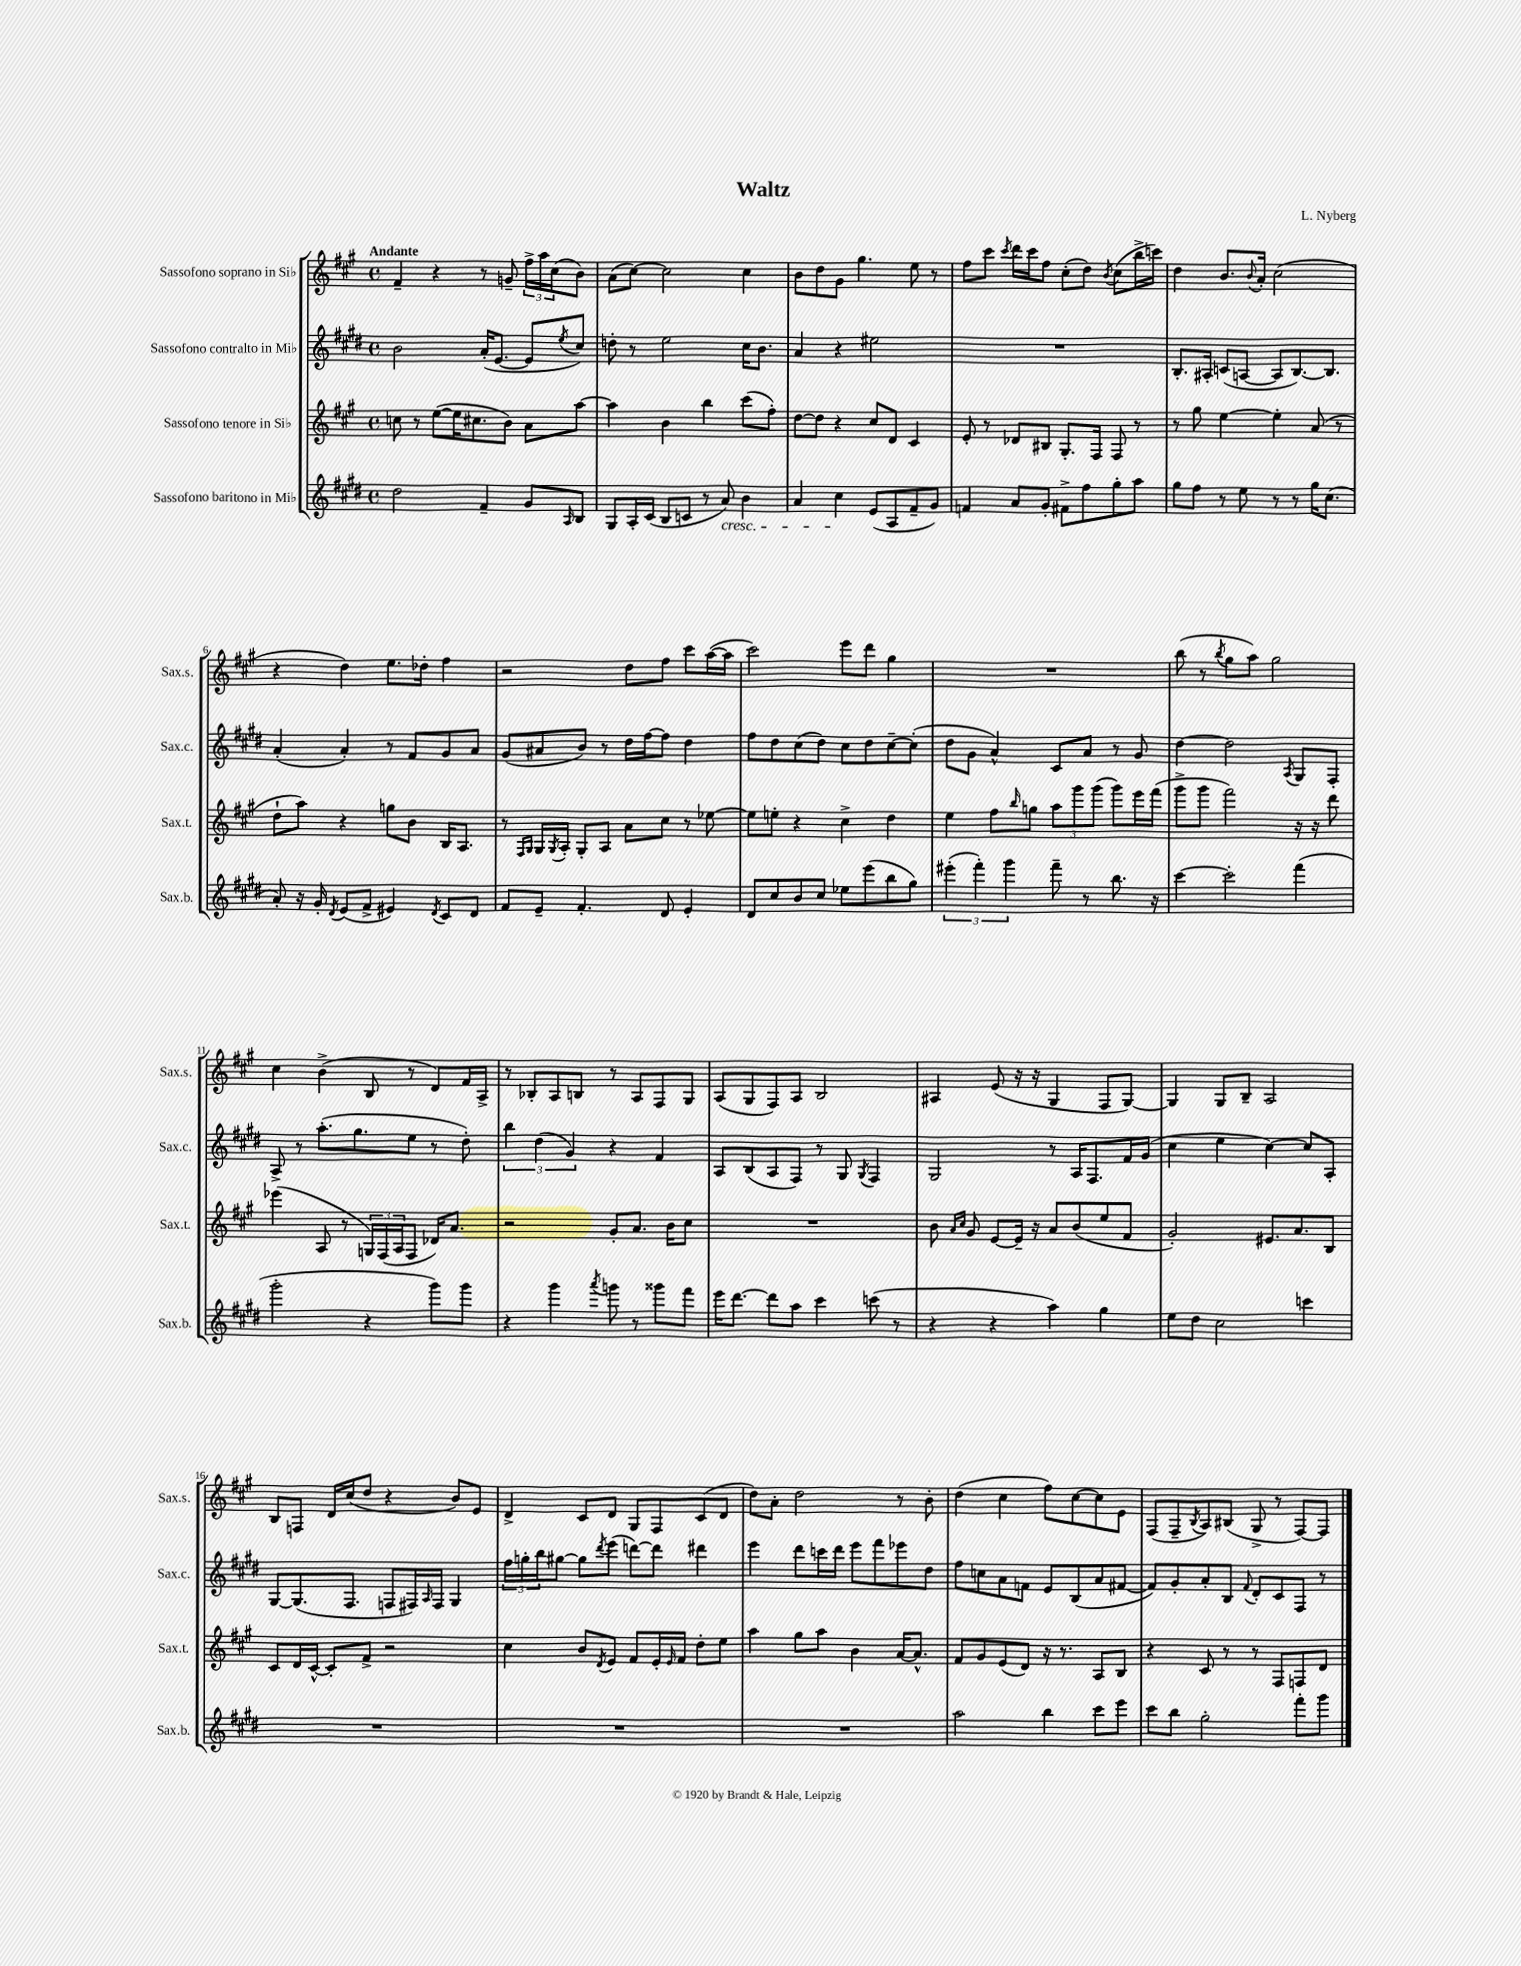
\header { title = "Waltz" composer = "L. Nyberg" }
<<
\new StaffGroup <<
\new Staff = "s0" \with { instrumentName = "Sassofono soprano in Sib" shortInstrumentName = "Sax.s." } {
    \clef treble \key a \major \defaultTimeSignature \time 4/4 \tempo "Andante"
    fis'4-- r4 r8 g'8-- \tuplet 3/2 { fis''16-> a''16 cis''16( } b'8) |
    a'8( cis''8~) cis''2 cis''4 |
    b'8 d''8 gis'8 gis''4. e''8 r8 |
    fis''8 cis'''8 \acciaccatura { cis'''8 } d'''16 cis'''16 fis''8 cis''8-.( d''8) \acciaccatura { b'8 } cis''8( b''16-> c'''16) |
    d''4 b'8. \appoggiatura { b'8 } a'16-. cis''2( |
    r4 d''4) e''8. des''16-. fis''4 |
    r2 d''8 fis''8 cis'''8 a''16~( a''16 |
    cis'''2) e'''8 d'''8 gis''4 |
    R1 |
    b''8( r8 \acciaccatura { b''8 } gis''8 a''8) gis''2 |
    cis''4 b'4->( b8 r8 d'8) fis'16 a16-> |
    r8 bes8-. a8 b8 r8 a8 fis8 gis8 |
    a8( gis8 fis8) a8 b2 |
    ais4 e'8( r16 r16 gis4 fis8 gis8~) |
    gis4 gis8 b8-- a2 |
    b8 f8 d'16 cis''16( d''8 r4 b'8) e'8 |
    d'4-> cis'8 d'8 gis8 fis8 cis'8( d'8 |
    d''8) a'8-. d''2 r8 b'8-. |
    d''4( cis''4 fis''8) cis''8~ cis''8 e'8 |
    fis8( fis8-- \acciaccatura { b8 } a8) bis8( gis8-> r8 fis8~) fis8 \bar "|." |
}
\new Staff = "s1" \with { instrumentName = "Sassofono contralto in Mib" shortInstrumentName = "Sax.c." } {
    \clef treble \key e \major \defaultTimeSignature \time 4/4
    b'2 a'16-.( e'8.~ e'8 \acciaccatura { e''8 } cis''8) |
    d''8-. r8 e''2 cis''16 b'8. |
    a'4 r4 eis''2 |
    R1 |
    b8.-. ais16-. c'8( a8~ a8 b8.~) b8. |
    a'4-.( a'4-.) r8 fis'8 gis'8 a'8 |
    gis'8( ais'8 b'8) r8 dis''16 fis''16~ fis''8 dis''4 |
    fis''8 dis''8 cis''8( dis''8) cis''8 dis''8 cis''8~-- cis''8-.( |
    dis''8 gis'8 a'4-^) cis'8 a'8 r8 gis'8 |
    dis''4~ dis''2 \acciaccatura { a8 } gis8 fis8-. |
    a8-> r8 a''8.-.( gis''8. e''8 r8 dis''8-.) |
    \tuplet 3/2 { b''4 dis''4( gis'4) } r4 fis'4 |
    a8 b8( a8 fis8) r8 gis8 \acciaccatura { gis8 } fis4 |
    gis2 r8 a16 fis8. fis'16 gis'16( |
    cis''4 e''4 cis''4~) cis''8 a8-. |
    gis8~ gis8.( fis8. f8 fis16) \grace { a16 } fis16 gis4 |
    \tuplet 3/2 { fis''16 g''16-. b''16 } gis''8~ gis''8 \acciaccatura { dis'''8 } e'''8( d'''8~) d'''8 dis'''4 |
    e'''4 dis'''8 c'''16 dis'''16 e'''8 fis'''8 ees'''8 dis''8 |
    fis''8 c''8 a'8 f'8 e'8 b8( a'8 fis'8~ |
    fis'8) gis'8-. a'8-. b8 \appoggiatura { fis'8 } dis'8-. cis'8 fis8 r8 \bar "|." |
}
\new Staff = "s2" \with { instrumentName = "Sassofono tenore in Sib" shortInstrumentName = "Sax.t." } {
    \clef treble \key a \major \defaultTimeSignature \time 4/4
    c''8 r8 e''8~( e''16 cis''8. b'8) a'8 a''8~ |
    a''4 b'4 b''4 cis'''8( fis''8-.) |
    d''8~ d''8 r4 cis''8 d'8 cis'4 |
    e'8-. r8 des'8 bis8 gis8.-. fis16 fis8 r8 |
    r8 gis''8 e''4~ e''4-. a'8( r8 |
    d''8-! a''8) r4 g''8 b'8 b16 a8. |
    r8 \grace { fis16 gis16 } gis16 \acciaccatura { gis8 } a16-. gis8-. a8 a'8 cis''8 r8 ees''8~ |
    ees''8 e''8-. r4 cis''4-> d''4 |
    e''4 fis''8 \grace { b''16 } g''8 \tuplet 3/2 { a''8 gis'''8 gis'''8( } gis'''8) e'''16 fis'''16( |
    gis'''8-> gis'''8 fis'''2) r16 r16 d'''8 |
    ees'''4( a8 r8 \tuplet 3/2 { g16) fis16( a16 } fis8 des'16) a'8. |
    r2 gis'8-. a'8. b'16 cis''8 |
    R1 |
    b'8 \grace { a'16 cis''16 } gis'8 e'8~ e'16-- r16 a'8 b'8( e''8 fis'8 |
    gis'2-.) eis'8. a'8. b8 |
    cis'8 d'16 cis'16~-^ cis'8-. fis'8-> r2 |
    cis''4 b'8 \acciaccatura { d'8 } e'8 fis'8 e'16-. \grace { e'16 } fis'16 d''8-. e''8 |
    a''4 gis''8 a''8 b'4 a'16~ a'8.-^ |
    fis'8 gis'8 e'8( d'8) r16 r8. a8 b8 |
    r4 cis'8 r8 r8 fis8 f8 d'8 \bar "|." |
}
\new Staff = "s3" \with { instrumentName = "Sassofono baritono in Mib" shortInstrumentName = "Sax.b." } {
    \clef treble \key e \major \defaultTimeSignature \time 4/4
    dis''2 fis'4-- gis'8 \grace { a16 } b8 |
    gis8 a16-. cis'16( b8 c'8 r8 a'8\cresc) b'4 |
    a'4 cis''4\! e'8( a8 fis'8-- gis'8) |
    f'4 a'8 gis'8-. fis'8-> fis''8 gis''8-. a''8 |
    gis''8 fis''8 r8 e''8 r8 r8 gis''16 cis''8.( |
    a'8-.) r16 gis'16-. \acciaccatura { dis'8 } e'8( fis'8-> eis'4) \acciaccatura { dis'8 } cis'8 dis'8 |
    fis'8 e'8-- fis'4.-. dis'8 e'4-. |
    dis'8 cis''8 b'8 cis''8 ees''8 e'''8( b''8 gis''8) |
    \tuplet 3/2 { eis'''4-.( fis'''4-.) gis'''4 } fis'''8-- r8 b''8. r16 |
    cis'''4~ cis'''2-. fis'''4( |
    gis'''2-. r4 gis'''8) gis'''8 |
    r4 gis'''4 \acciaccatura { a'''8 } g'''8 r8 gisis'''8 fis'''8 |
    e'''16 dis'''8.~ dis'''8 a''8 cis'''4 c'''8( r8 |
    r4 r4 a''4) gis''4 |
    e''8 dis''8 cis''2 c'''4 |
    R1 |
    R1 |
    R1 |
    a''2 b''4 cis'''8 e'''8 |
    cis'''8 b''8 gis''2-. fis'''8-. gis'''8 \bar "|." |
}
>>
>>
